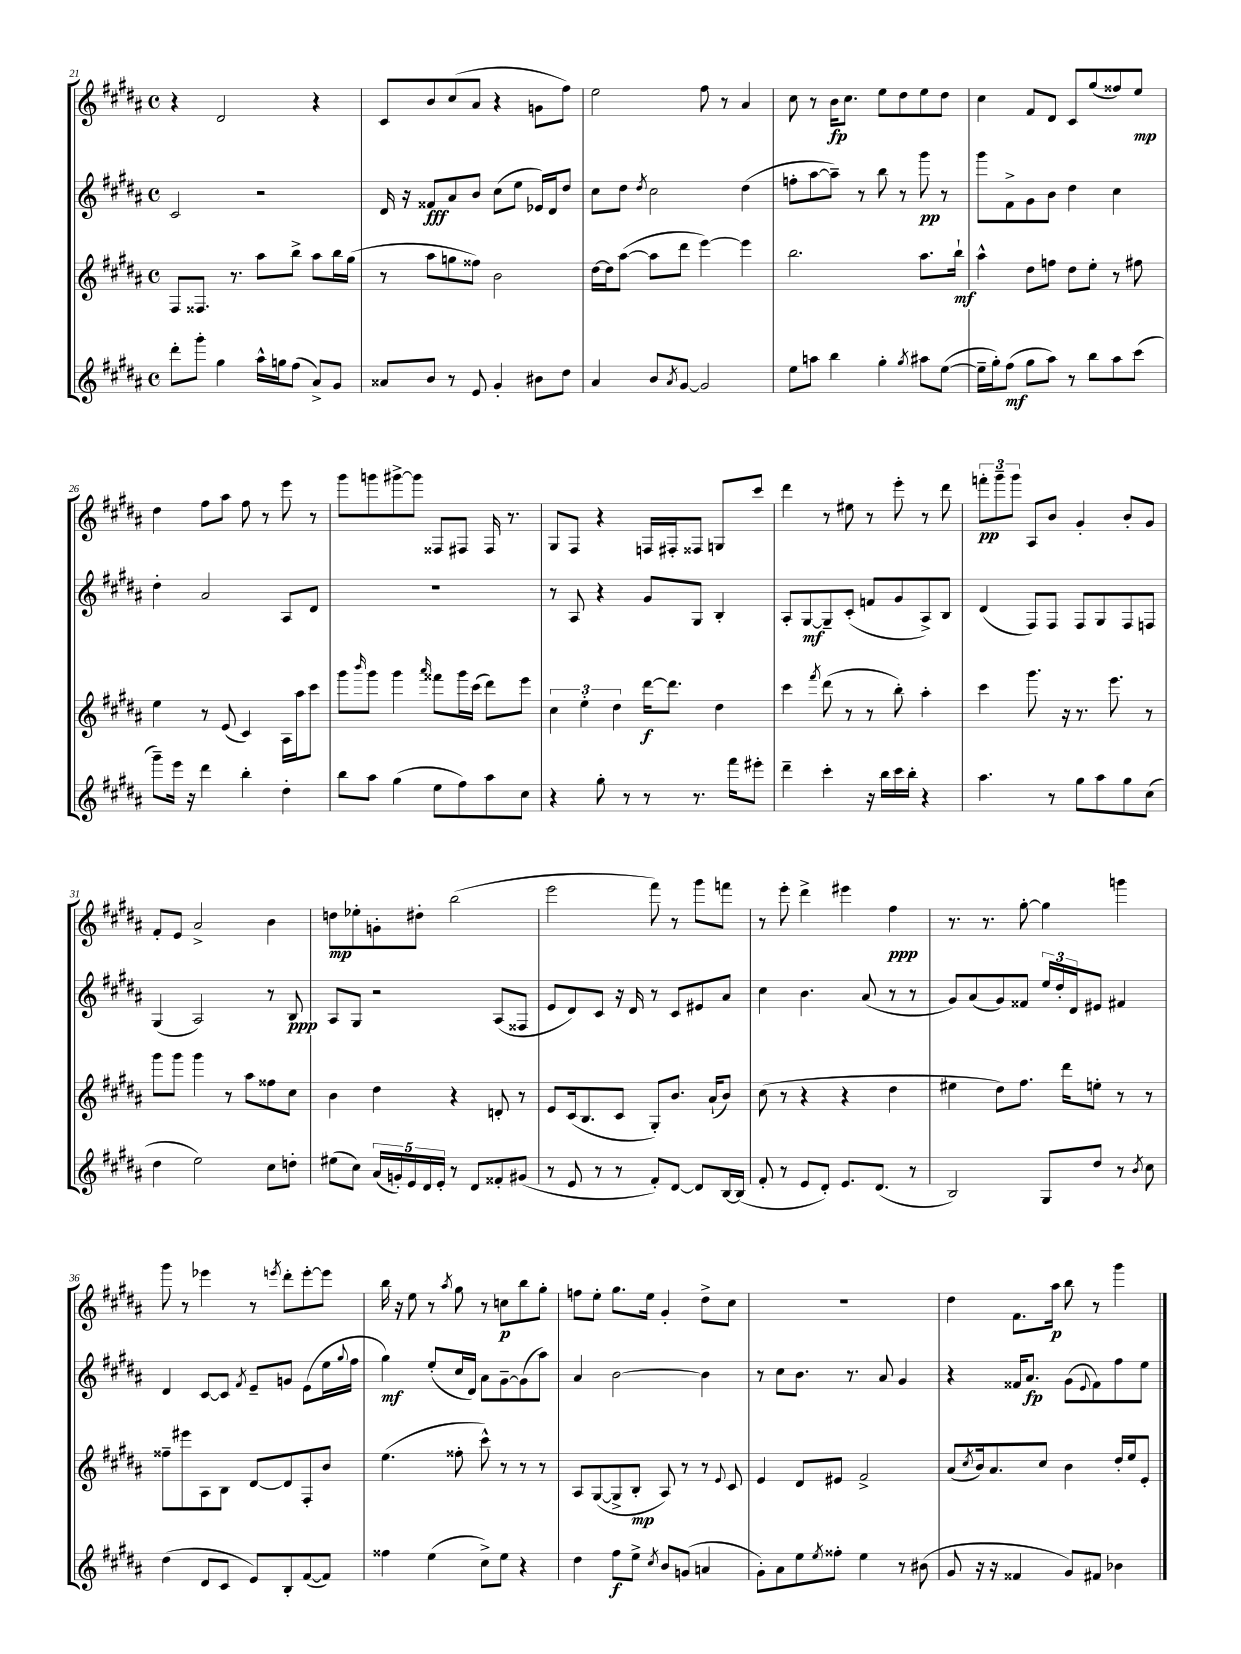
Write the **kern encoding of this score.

**kern	**kern	**kern	**kern
*staff4	*staff3	*staff2	*staff1
*clefG2	*clefG2	*clefG2	*clefG2
*k[f#c#g#d#a#]	*k[f#c#g#d#a#]	*k[f#c#g#d#a#]	*k[f#c#g#d#a#]
*M4/4	*M4/4	*M4/4	*M4/4
*met(c)	*met(c)	*met(c)	*met(c)
8ddd#'	8F#	2c#	4r
8ggg#'	8.F##	.	.
4gg#	.	.	2d#
.	8.r	.	.
16aa#^^	8aa#	2r	.
16gg	.	.	.
(8ff#	8bb^	.	.
8a#^)	8aa#	.	4r
8g#	16bb	.	.
.	(16gg#	.	.
=	=	=	=
8a##	8r	16d#	8c#
.	.	16r	.
8b	8aa#	8f##	8b
8r	8gg	8a#	(8cc#
8e	8ff##)	8b	8a#
4g#'	2b	(8cc#	4r
.	.	8ee	.
8b#	.	16e-)	8g
.	.	16d#	.
8dd#	.	8dd#	8ff#)
=	=	=	=
4a#	[16dd#	8cc#	2ee
.	16dd#]	.	.
.	([8aa#	8dd#	.
.	.	8qdd#	.
8b	8aa#]	2cc#	.
8qa#	.	.	.
[8g#	8ddd#	.	.
2g#]	[4eee)	.	8ff#
.	.	.	8r
.	4eee]	(4dd#	4a#
=	=	=	=
8ee	2.bb	8ff'	8cc#
8aa	.	[8aa#	8r
4bb	.	8aa#~])	16b
.	.	.	8.cc#
.	.	8r	.
4gg#'	.	8bb	8ee
.	.	8r	8dd#
8qgg#	.	.	.
8aa#	8.aa#	8ggg#	8ee
([8ee	.	8r	8dd#
.	16bb`	.	.
=	=	=	=
16ee~]	4aa#^^	8ggg#	4cc#
16gg#')	.	.	.
(8ff#	.	8f#^	.
8gg#	8dd#	8g#	8f#
8aa#)	8ff	8b	8d#
8r	8dd#	4dd#	8c#
8bb	8ee'	.	(8gg#
8aa#	8r	4cc#	8ff##)
(8ccc#	8ff#	.	8ee
=	=	=	=
8ggg#~)	4ee	4dd#'	4dd#
16eee	.	.	.
16r	.	.	.
4ddd#	8r	2a#	8ff#
.	(8e	.	8aa#
4bb'	4c#)	.	8ff#
.	.	.	8r
4dd#'	16A#	8A#	8eee
.	16aa#	.	.
.	8ccc#	8d#	8r
=	=	=	=
8bb	8ggg#	1r	8ggg#
.	16qqbbb	.	.
8aa#	8ggg#	.	8ggg
(4gg#	4ggg#	.	[8ggg#^
.	.	.	8ggg#]
.	16qqaaa#	.	.
8ee	8fff##	.	8F##
8ff#)	16ggg#	.	8F#
.	(16ccc#	.	.
8aa#	8ddd#)	.	16F#
.	.	.	8.r
8cc#	8eee	.	.
=	=	=	=
4r	6cc#	8r	8G#
.	.	8A#	8F#
.	6ee'	.	.
8gg#'	.	4r	4r
.	6dd#	.	.
8r	.	.	.
8r	[16ddd#	8g#	16F
.	8.ddd#]	.	16F#'
8.r	.	8G#	8F##
.	4dd#	4B'	8G
16fff#	.	.	.
8eee#'	.	.	8ccc#
=	=	=	=
4ddd#~	4ccc#	8A#'	4ddd#
.	.	[8G#	.
.	8qfff#	.	.
4ccc#'	(8ddd#	8G#~]	8r
.	8r	(8c#'	8ee#
16r	8r	8f	8r
16bb	.	.	.
16ccc#	8bb')	8g#	8eee'
16bb'	.	.	.
4r	4aa#'	8A#^)	8r
.	.	8B	8ddd#
=	=	=	=
4.aa#	4ccc#	(4d#	12fff'
.	.	.	12ggg#~
.	.	.	12ggg#
.	8.ggg#	8F#)	8A#
8r	.	8F#	8b
.	16r	.	.
8gg#	8.r	8F#	4g#'
8aa#	.	8G#	.
.	8.eee	.	.
8gg#	.	8F#	8b'
(8cc#	8r	8F	8g#
=	=	=	=
4dd#	8ggg#	(4G#	8f#'
.	8ggg#	.	8e
2ee)	4ggg#	2A#)	2a#^
.	8r	.	.
.	8aa#	.	.
8cc#	8ff##	8r	4b
8dd'	8cc#	8B	.
=	=	=	=
(8ee#	4b	8A#	8dd
8cc#)	.	8G#	8ee-'
(20a#	4dd#	2r	8g'
20g')	.	.	.
20e	.	.	.
.	.	.	8dd#'
20d#	.	.	.
20e'	.	.	.
8r	4r	.	(2bb
8d#	.	.	.
8f##'	8d'	(8A#	.
(8g#	8r	8F##	.
=	=	=	=
8r	8e	8e	2eee
8e	(16c#	8d#)	.
.	8.B	.	.
8r	.	8c#	.
8r	8c#	16r	.
.	.	16d#	.
8f#')	8G#')	8r	8fff#)
[8d#	8.b	8c#	8r
8d#]	.	8e#	8ggg#
.	(16a#`	.	.
[16B	8b)	8a#	8fff
(16B]	.	.	.
=	=	=	=
8f#'	(8cc#	4cc#	8r
8r	8r	.	8eee'
8e	4r	4.b	4ddd#^
8d#')	.	.	.
8.e	4r	.	4eee#
.	.	(8a#	.
(8.d#	.	.	.
.	4dd#	8r	4ff#
8r	.	8r	.
=	=	=	=
2B)	4ee#	8g#)	8.r
.	.	(8a#	.
.	.	.	8.r
.	8dd#)	8g#)	.
.	8.ff#	8f##	[8gg#'
8G#	.	24ee	4gg#]
.	.	24dd#'	.
.	16ddd#	.	.
.	.	24d#	.
8dd#	8ee'	8e#	.
8r	8r	4f#	4ggg
8qb	.	.	.
8cc#	8r	.	.
=	=	=	=
(4dd#	8ff##~	4d#	8ggg#
.	8eee#	.	8r
8d#	8A#	[8c#	4eee-
8c#	8B	8c#]	.
.	.	8qf#	.
8e)	[8d#	8e~	8r
.	.	.	8qeee
8B'	8d#]	8g	8ddd#'
([8f#	8F#'	(8e	[8eee'
8f#])	8b	16ee	8eee]
.	.	8qqgg#	.
.	.	16ff#	.
=	=	=	=
4ff##	(4.ee	4gg#)	16bb
.	.	.	16r
.	.	.	8ee
(4ee	.	(8ee'	8r
.	.	.	8qaa#
.	8ff##'	16cc#	8gg#
.	.	16d#)	.
8cc#^)	8ccc#^^)	8a#	8r
8ee	8r	[8g#~	8cc
4r	8r	(8g#]	8bb
.	8r	8aa#)	8gg#'
=	=	=	=
4dd#	8A#	4a#	8ff
.	([8G#	.	8ee'
8ff#	8G#^]	[2b	8.gg#
8ee^	8B'	.	.
.	.	.	16ee
8qcc#	.	.	.
8b	8A#)	.	4g#'
(8g	8r	.	.
4a	8r	4b]	8dd#^
.	8qqe	.	.
.	8c#	.	8cc#
=	=	=	=
8g#')	4e	8r	1r
8a#	.	8cc#	.
8ee	8d#	8.b	.
8qee	.	.	.
8ff##'	8e#	.	.
.	.	8.r	.
4ee	2f#^	.	.
.	.	8a#	.
8r	.	4g#	.
(8b#	.	.	.
=	=	=	=
8g#	(8a#	4r	4dd#
.	8qcc#	.	.
16r	16b)	.	.
16r	8.a#	.	.
4f##	.	16f##	8.f#
.	.	8.a#	.
.	8cc#	.	.
.	.	.	16aa#
8g#)	4b	(8g#	8bb
.	.	8qqe	.
8f#	.	8f##)	8r
4b-	16dd#'	8ff#	4ggg#
.	16ee	.	.
.	8e'	8ee	.
==	==	==	==
*-	*-	*-	*-
